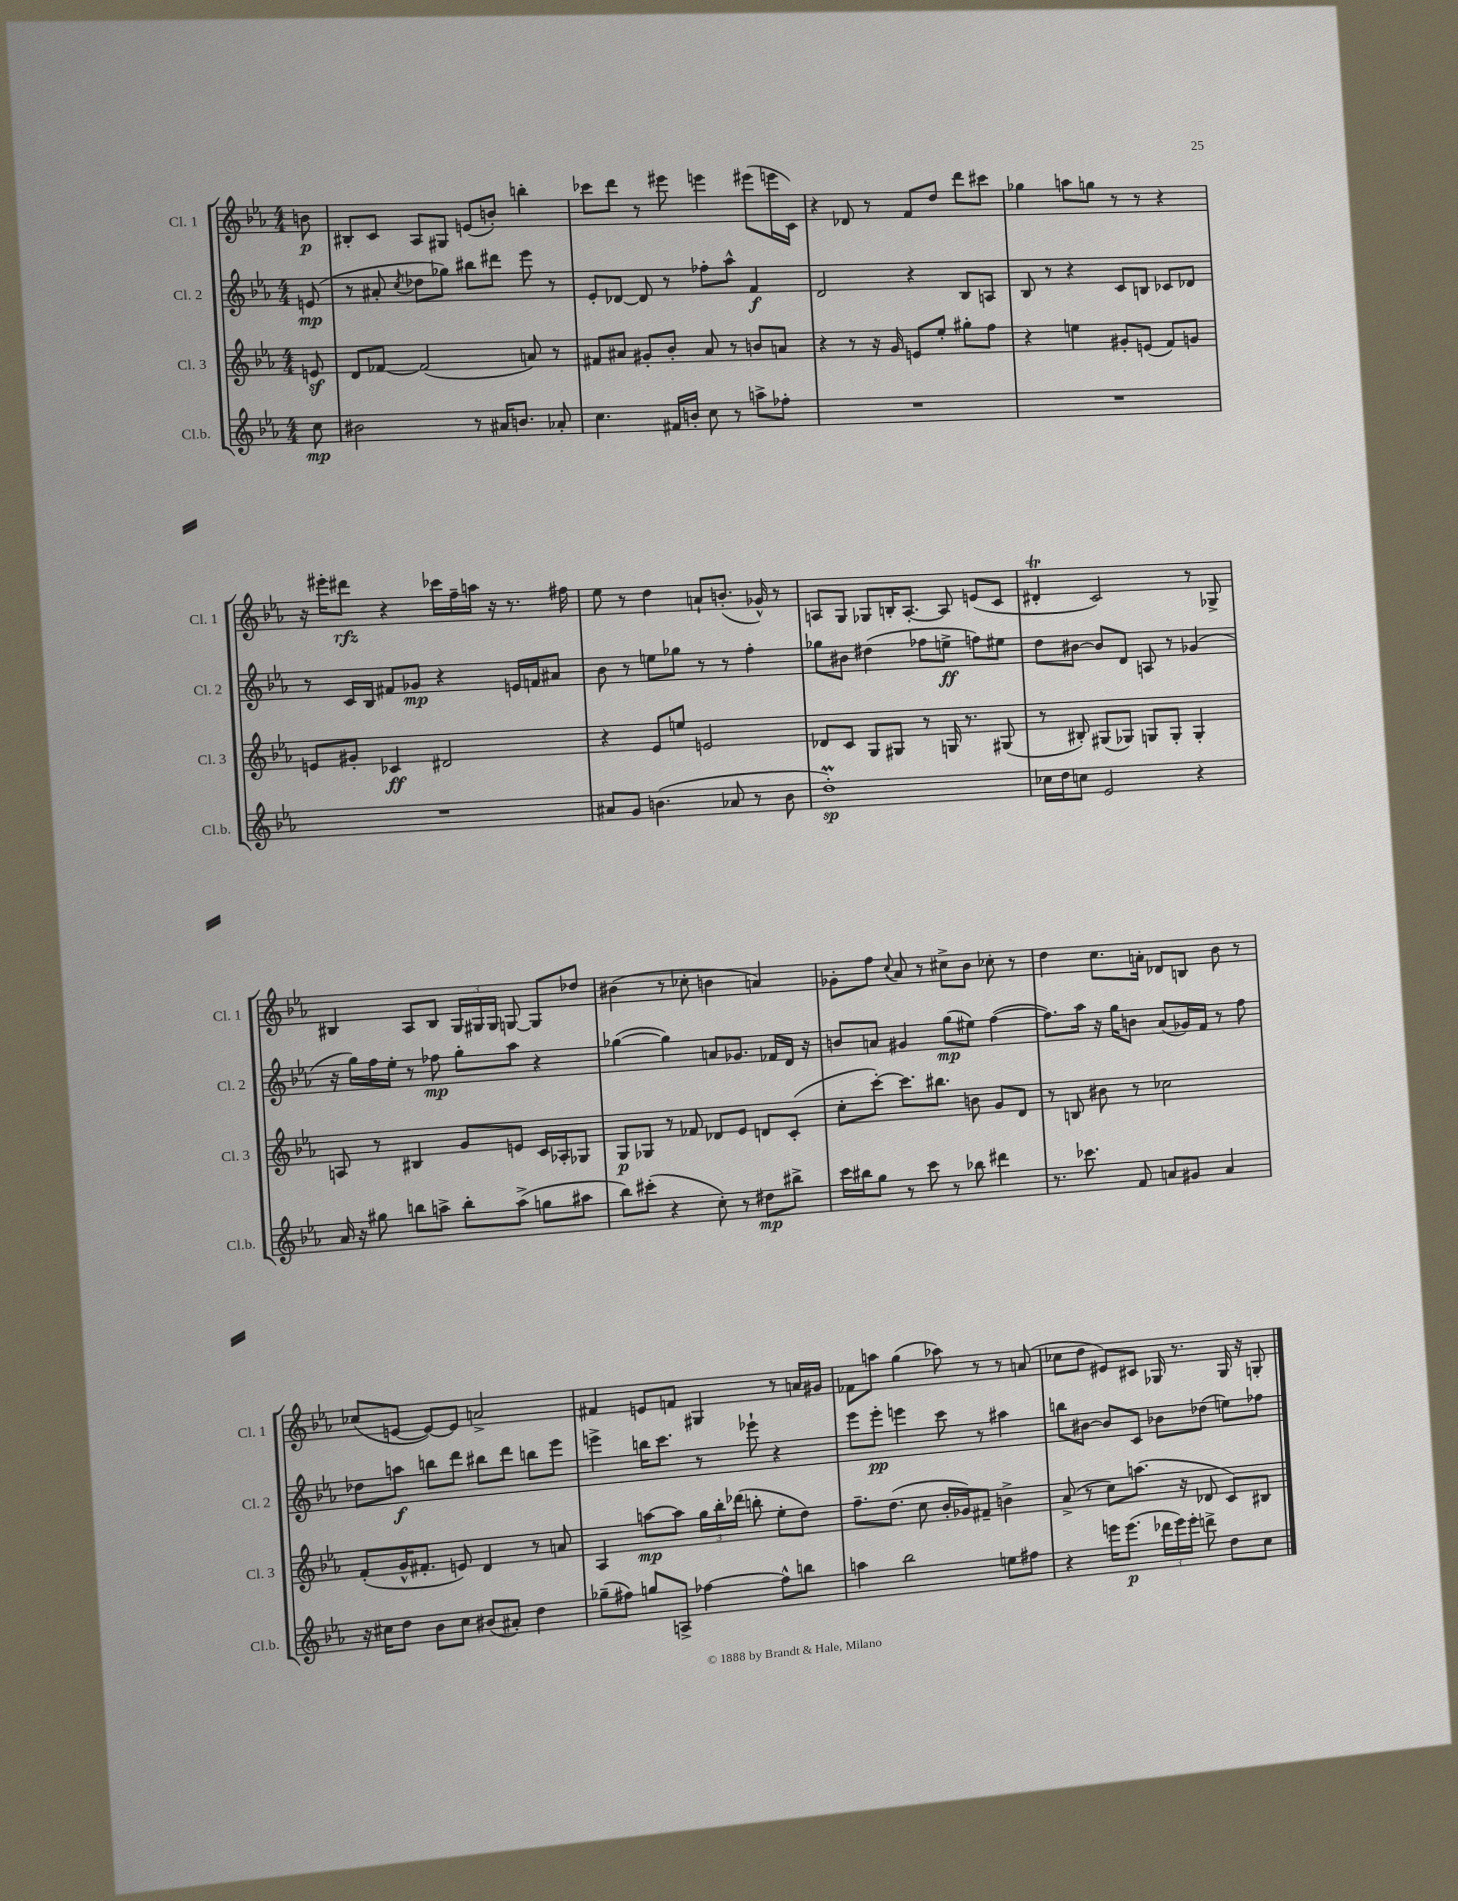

**kern	**kern	**kern	**kern
*staff4	*staff3	*staff2	*staff1
*clefG2	*clefG2	*clefG2	*clefG2
*k[b-e-a-]	*k[b-e-a-]	*k[b-e-a-]	*k[b-e-a-]
*M4/4	*M4/4	*M4/4	*M4/4
8cc	8e	(8e	8b
=	=	=	=
2b#	8d	8r	8B#'
.	[8f-	8a#'	8c
.	.	8qcc	.
.	(2f-]	8dd-	8A-
.	.	8gg-)	8G#
8r	.	8bb#	(8e
16a#	.	8ddd#	8b')
8.b	.	.	.
.	8a)	8eee-	4bb'
8a-'	8r	8r	.
=	=	=	=
4.cc	8f#	8e-'	8ccc-
.	8a#	[8d-	8ddd
.	8g#'	8d-]	8r
16f#	8b-'	8r	8eee#
16b'	.	.	.
8cc	8a#	8ff-'	4eee
8r	8r	8aa-^^	.
8aa^	8b	4f	(8eee#
8ff-'	8a	.	16eee
.	.	.	16c)
=	=	=	=
1r	4r	2d	4r
.	8r	.	8d-
.	16r	.	8r
.	16g	.	.
.	8e	4r	8f
.	8ee-'	.	8dd
.	8gg#'	8B-	8ddd
.	8ff	8A	8ccc#
=	=	=	=
1r	4r	8B-	4gg-
.	.	8r	.
.	4ee	4r	8aa
.	.	.	8gg
.	8g#'	8c	8r
.	(8e	8B	8r
.	8f)	8c-	4r
.	8g	8d-	.
=	=	=	=
1r	8e	8r	16r
.	.	.	16eee#'
.	8g#'	16c	8ddd#
.	.	16B-	.
.	4c-	8f#	4r
.	.	8g-	.
.	2d#	4r	16ccc-
.	.	.	16ff~
.	.	.	16aa
.	.	.	16r
.	.	16e	8.r
.	.	16f	.
.	.	8a#	.
.	.	.	16ff#
=	=	=	=
8a#	4r	8b-	8ee-
8g	.	8r	8r
(4.b	8e-	8ee	4dd
.	8ee	8gg-	.
.	2e	8r	8a`
8a-	.	8r	(8.b'
8r	.	4ff'	.
.	.	.	16g-^^)
8b	.	.	8r
=	=	=	=
1dd')	8d-	8gg-	8A
.	8c	8b#	8G
.	8G	(4dd#	8G-
.	8G#	.	16B'
.	.	.	[8.A'
.	8r	8ff-	.
.	16G	8ee^	8A]
.	8.r	.	.
.	.	8ff)	(8e
.	(8G#	8ee#	8c
=	=	=	=
16cc-	8r	8dd	4d#'
16dd	.	.	.
8cc	8B#')	[8b#	.
2e-	(8G#	8b#]	2c)
.	8G-)	8d	.
.	8G	8A	.
.	8G'	8r	.
4r	4G'	(4g-	8r
.	.	.	8G-^
=	=	=	=
16a-	8A	16r	4B#
16r	.	16gg)	.
8gg#	8r	16ff	.
.	.	16ee-'	.
8bb	4B#	8r	8A-
8aa^	.	8ff-	8B#
8bb'	8g	8gg'	24G
.	.	.	24G#
.	.	.	24G#
(8aa^	8e	8aa-	[8G
8gg	16c	4r	8G]
.	16A-'	.	.
8aa#	8G-	.	8dd-
=	=	=	=
8bb-)	8G	([4gg-	(4b#
(8ccc#'	8G-	.	.
4r	8r	4gg-])	8r
.	8f-	.	8cc-'
8cc')	8d-	8a	4b
8r	8e-	8.g-	.
8dd#	8d	.	4a)
.	.	16f-	.
8bb#^	(8c'	16d	.
.	.	16r	.
=	=	=	=
16ccc	8cc'	8b	8g-'
16bb#	.	.	.
8gg	[8ccc')	8a	8ff
.	.	.	8qqcc
8r	8.ccc]	4g#	8a-
8ccc	.	.	8r
.	8.bb#	.	.
8r	.	(8gg	8cc#^
8bb-	8b	8ee#)	8b-
4ddd#	8g	([4ff	8cc-'
.	8d	.	8r
=	=	=	=
8.r	8r	8.ff])	4dd
.	8B	.	.
8.ccc-	.	16aa-	.
.	8b#	16r	8.cc
.	.	16gg	.
8f	8r	8b	.
.	.	.	16a'
8a	2cc-	(8a-	8d-
8g#	.	16g-)	8B
.	.	16f	.
4a	.	8r	8b-
.	.	8ff	8r
=	=	=	=
16r	(8f'	8dd-	(8cc-
16cc#	.	.	.
8dd	16g^^	8aa	[8e
.	8.f#'	.	.
8b-	.	8bb	8e_)
8cc#	8e)	8ddd	8e]
(8b#	4d	8bb#	2a^
8a#')	.	8ddd	.
4dd	8r	8bb	.
.	8a	8eee-	.
=	=	=	=
(8gg-~	4A-	4eee^	4f#
8ff#)	.	.	.
8gg	[8aa	16bb	8e
.	.	8.ccc	.
8A^	8aa]	.	8f
[4ff-	24gg	8r	4G#
.	24bb-'	.	.
.	(24ddd-	.	.
.	8bb'	8eee-`	.
8ff-^^]	8ee-'	4r	8r
8bb	8dd)	.	16a
.	.	.	16g#
=	=	=	=
4aa	8.ff~	8eee-	8f-
.	.	8eee-'	8aa
.	(8.dd	.	.
2bb-	.	4eee	(4gg
.	8cc	.	.
.	16b-'	8ccc	8aa-)
.	16g-)	.	.
.	8f#~	8r	8r
8ee	4b^	4aa#	8r
8ff#	.	.	(8a
=	=	=	=
4r	(8a-^	8bb	8cc-
.	8r	[8b#	8dd
16eee	8cc)	8b#]	8e#)
(8.eee	.	.	.
.	(8.aa	8c	8c#
24ddd-	.	8b-	16G-
24eee)	.	.	.
.	16r	.	8.r
24eee'	.	.	.
8ddd^	8d-	(8dd-	.
8dd	8c)	8ee)	16G-
.	.	.	16r
8cc	8B#	8ff-	8G'
==	==	==	==
*-	*-	*-	*-
